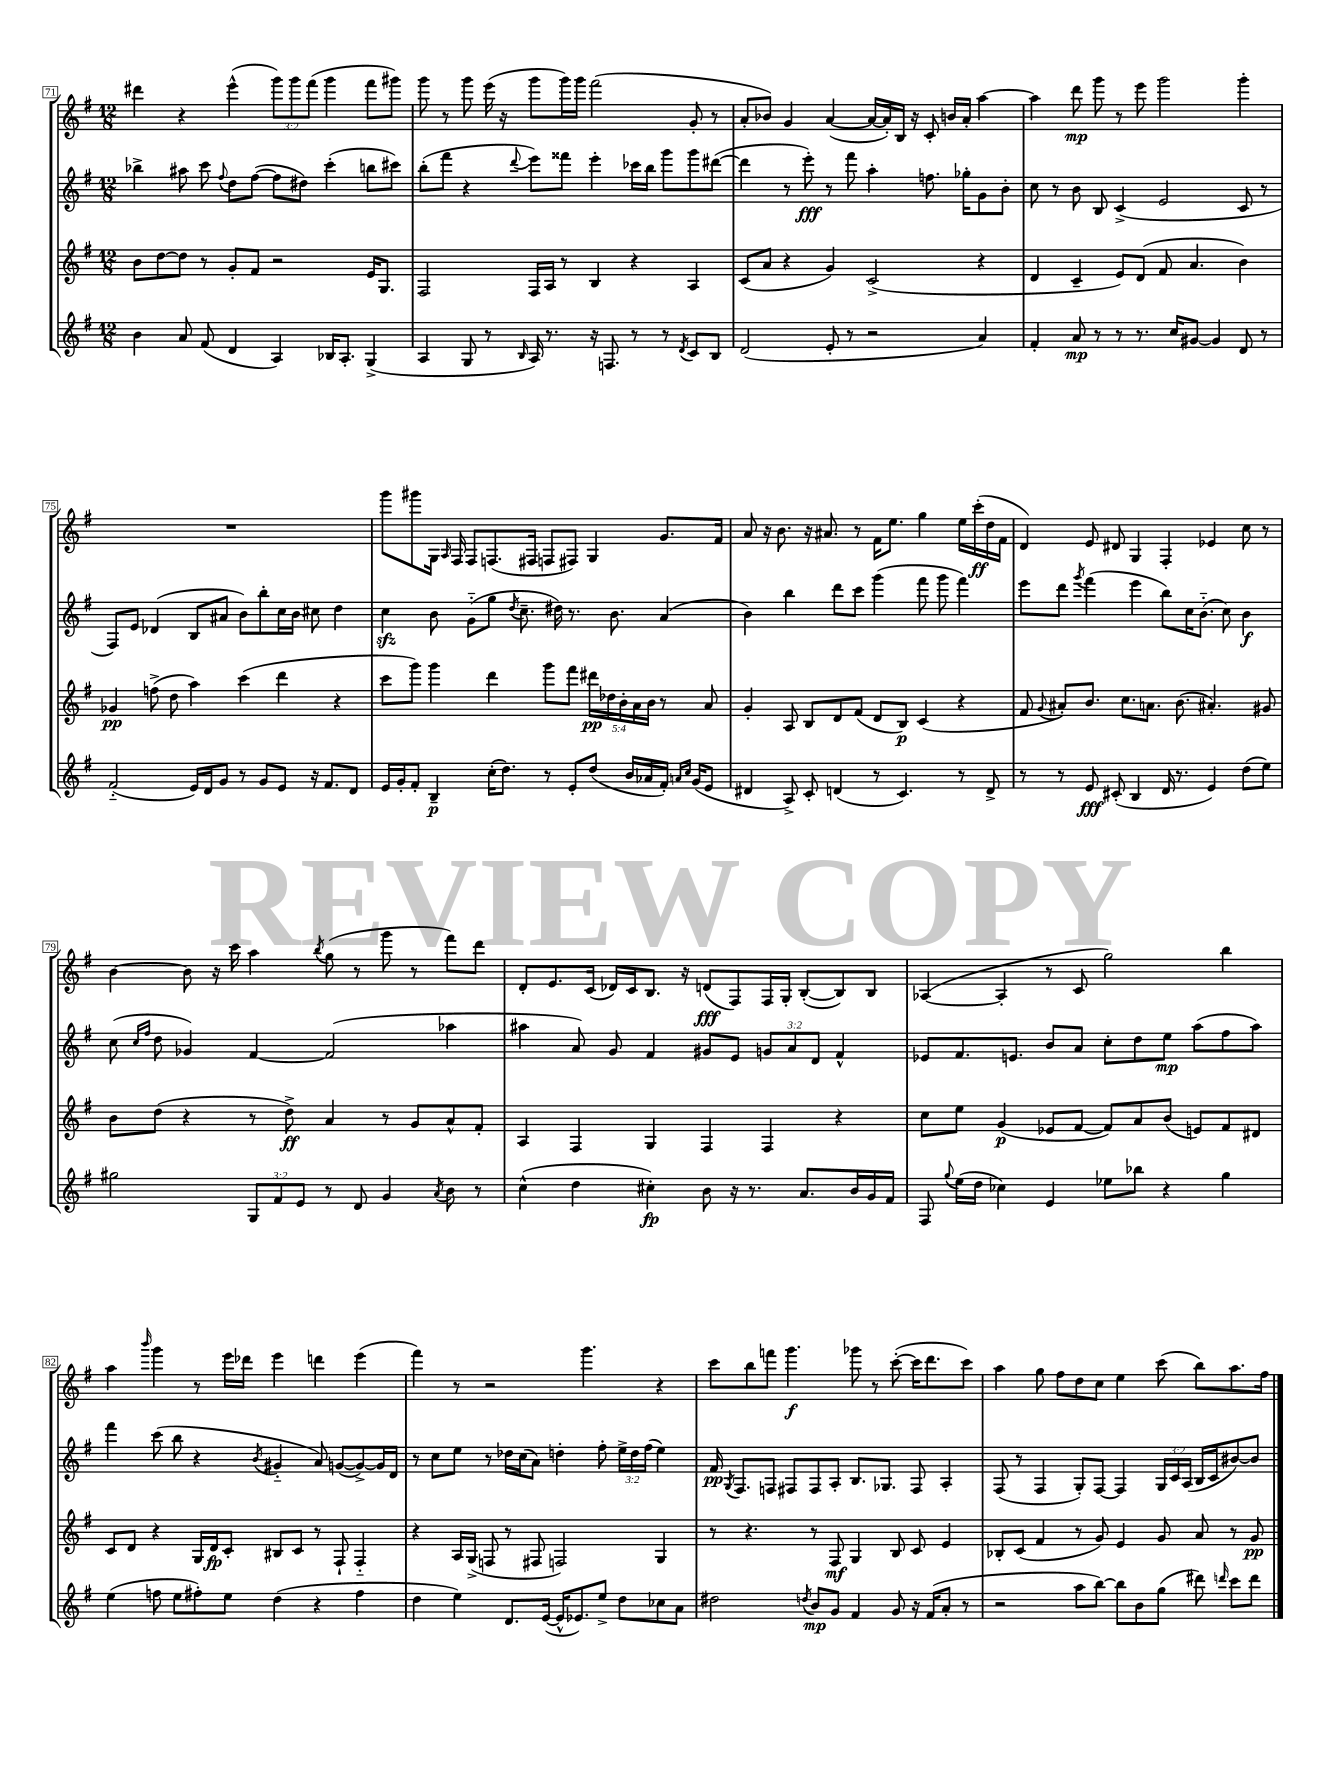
<<
\new StaffGroup <<
\new Staff = "s0" {
    \clef treble \key g \major \numericTimeSignature \time 12/8 \override Staff.TupletNumber.text = #tuplet-number::calc-fraction-text
    \autoBeamOff dis'''4 r4 e'''4-^( \tuplet 3/2 { g'''8[) g'''8 fis'''8]( } g'''4 fis'''8[ gis'''8]) |
    g'''8 r8 g'''8 e'''16( r16 g'''8[ g'''16) g'''16] fis'''2( g'8-. r8 |
    a'8[-. bes'8]) g'4 a'4~( a'16[~ a'16-.) b16] r16 c'8-. b'16[ a'16]-. a''4~ |
    a''4 d'''8\mp g'''8 r8 e'''8 g'''2 g'''4-. |
    R1. |
    g'''8[ gis'''8 g16] \grace { a16 } fis16 fis8[ f8.( fis16] f8[ fis8]) g4 g'8.[ fis'16] |
    a'8 r16 b'8. r16 ais'8. r8 fis'16[ e''8.] g''4 e''16[ c'''16-.\ff( d''16 fis'16] |
    d'4) e'8 dis'8 g4 fis4-. ees'4 c''8 r8 |
    b'4~ b'8 r16 c'''16 a''4 \acciaccatura { b''8 } g''8( r8 g'''8 r8 fis'''8[) d'''8] |
    d'8[-. e'8. c'16]( des'16[) c'16 b8.] r16 d'8[\fff( fis8) fis16 g16]-. b8[~-.( b8) b8] |
    aes4~( aes4-. r8 c'8 g''2) b''4 |
    a''4 \grace { b'''16 } g'''4 r8 e'''16[ des'''16] e'''4 d'''4 e'''4( |
    fis'''4) r8 r2 g'''4. r4 |
    c'''8[ b''8 f'''8] g'''4.\f ges'''8 r8 c'''8~-.( c'''16[ d'''8. c'''8]) |
    a''4 g''8 fis''8[ d''8 c''8] e''4 c'''8( b''8[) a''8. fis''16] \bar "|." |
}
\new Staff = "s1" {
    \clef treble \key g \major \numericTimeSignature \time 12/8 \override Staff.TupletNumber.text = #tuplet-number::calc-fraction-text
    \autoBeamOff bes''4-> ais''8 c'''8 \appoggiatura { fis''8 } d''8[ fis''8]~( fis''8[ dis''8]) c'''4-.( b''8[ cis'''8]) |
    b''8[-.( fis'''8] r4 \appoggiatura { d'''8 } e'''8[) fisis'''8] e'''4-. ces'''16[ b''16] g'''8[ g'''8 dis'''8]~( |
    dis'''4 r8 e'''8-.\fff) r8 fis'''8 a''4-. f''8. ges''16[-. g'8 b'8]-. |
    c''8 r8 b'8 b8 c'4->( e'2 c'8 r8 |
    fis8[) e'8] des'4( b8[ ais'8] b'8[) b''8-. c''16 b'16] cis''8 d''4 |
    c''4\sfz b'8 g'8[-_( g''8] \acciaccatura { d''8 } c''8.-- dis''16) r8. b'8. a'4( |
    b'4) b''4 d'''8[ c'''8] g'''4( fis'''8 g'''8 fis'''4) |
    e'''8[ d'''8] \acciaccatura { g'''8 } fis'''4( e'''4 b''8[) c''16 b'8.]-_( c''8) b'4\f |
    c''8( \grace { c''16[ fis''16] } d''8 ges'4) fis'4~ fis'2( aes''4 |
    ais''4 a'8) g'8 fis'4 gis'8[ e'8] \tuplet 3/2 { g'8[ a'8 d'8] } fis'4-^ |
    ees'8[ fis'8. e'8.] b'8[ a'8] c''8[-. d''8 e''8]\mp a''8[( fis''8 a''8]) |
    fis'''4 c'''8( b''8 r4 \acciaccatura { b'8 } gis'4-_ a'8) g'8[~( g'8~->) g'16 d'16] |
    r8 c''8[ e''8] r8 des''16[ c''16( a'8]) d''4-. fis''8-. \tuplet 3/2 { e''16[-> d''16 fis''16]( } e''4) |
    fis'16\pp \acciaccatura { g8 } fis8.[ f8] fis8[ fis8 a8]-. b8.[ ges8.] fis8 a4-. |
    fis8( r8 fis4 g8[-.) fis8]~ fis4 \tuplet 3/2 { g16[ c'16 a16]( } b16[ c'16 bis'8~) bis'8] \bar "|." |
}
\new Staff = "s2" {
    \clef treble \key g \major \numericTimeSignature \time 12/8 \override Staff.TupletNumber.text = #tuplet-number::calc-fraction-text
    \autoBeamOff b'8[ d''8~ d''8] r8 g'8[-. fis'8] r2 e'16[ g8.] |
    fis2 fis16[ a16] r8 b4 r4 a4 |
    c'8[( a'8] r4 g'4) c'2->( r4 |
    d'4 c'4-- e'8[) d'8]( fis'8 a'4. b'4) |
    ges'4\pp f''8->( d''8 a''4) c'''4( d'''4 r4 |
    c'''8[ g'''8]) g'''4 d'''4 g'''8[ fis'''8] \tuplet 5/4 { dis'''16[\pp des''16 b'16-. a'16 b'16] } r8 a'8 |
    g'4-. a8 b8[ d'8 fis'8]( d'8[ b8]\p) c'4( r4 |
    fis'8 \appoggiatura { g'8 } ais'8[-.) b'8.] c''8.[ a'8.] b'8.( ais'4.-.) gis'8 |
    b'8[ d''8]( r4 r8 d''8->\ff) a'4 r8 g'8[ a'8-^ fis'8]-. |
    a4 fis4 g4 fis4 fis4 r4 |
    c''8[ e''8] g'4\p( ees'8[ fis'8]~ fis'8[) a'8 b'8]( e'8[) fis'8 dis'8] |
    c'8[ d'8] r4 g16[ d'16\fp c'8]-. bis8[ c'8] r8 fis8-! fis4-_ |
    r4 a16[ g16]->( f8 r8 fis8 f2) g4 |
    r8 r4. r8 fis8\mf g4 b8 c'8 e'4 |
    bes8[-. c'8]( fis'4 r8 g'8) e'4 g'8 a'8 r8 g'8\pp \bar "|." |
}
\new Staff = "s3" {
    \clef treble \key g \major \numericTimeSignature \time 12/8 \override Staff.TupletNumber.text = #tuplet-number::calc-fraction-text
    \autoBeamOff b'4 a'8 fis'8( d'4 a4) bes16[ a8.]-. g4->( |
    a4 g8 r8 \grace { b16 } a16) r8. r16 f8. r8 r8 \acciaccatura { d'8 } c'8[ b8] |
    d'2( e'8-. r8 r2 a'4) |
    fis'4-. a'8\mp r8 r8 r8. c''16[ gis'8]~ gis'4 d'8 r8 |
    fis'2-_( e'16[) d'16 g'8] r8 g'8[ e'8] r16 fis'8.[ d'8] |
    e'16[ g'16-. fis'8]-. b4--\p c''16[-.( d''8.]) r8 e'8[-. d''8]( b'16[ aes'16 fis'16]-.) \grace { a'16[ c''16] } g'16[( e'8] |
    dis'4 a8->) c'8-. d'4( r8 c'4.) r8 d'8-> |
    r8 r8 e'8\fff cis'8-.( b4 d'16 r8. e'4) d''8[( e''8]) |
    gis''2 \tuplet 3/2 { g8[ fis'8 e'8] } r8 d'8 g'4 \acciaccatura { a'8 } b'8 r8 |
    c''4-^( d''4 cis''4-.\fp) b'8 r16 r8. a'8.[ b'16 g'16 fis'16] |
    fis8 \appoggiatura { g''8 } e''16[( d''16] ces''4) e'4 ees''8[ bes''8] r4 g''4 |
    e''4( f''8 e''8[ fis''8-.) e''8] d''4( r4 fis''4 |
    d''4 e''4) d'8.[ e'16]~( e'16[-^ ees'8.) e''8]-> d''8[ ces''8 a'8] |
    dis''2 \acciaccatura { d''8 } b'8[\mp g'8] fis'4 g'8 r16 fis'16[( a'8]-. r8 |
    r2 a''8[ b''8]~) b''8[ b'8 g''8]( dis'''8) \grace { d'''16 } c'''8[ d'''8] \bar "|." |
}
>>
>>
\layout { \context { \Score currentBarNumber = #71 \override BarNumber.stencil = #(make-stencil-boxer 0.1 0.3 ly:text-interface::print) } }
